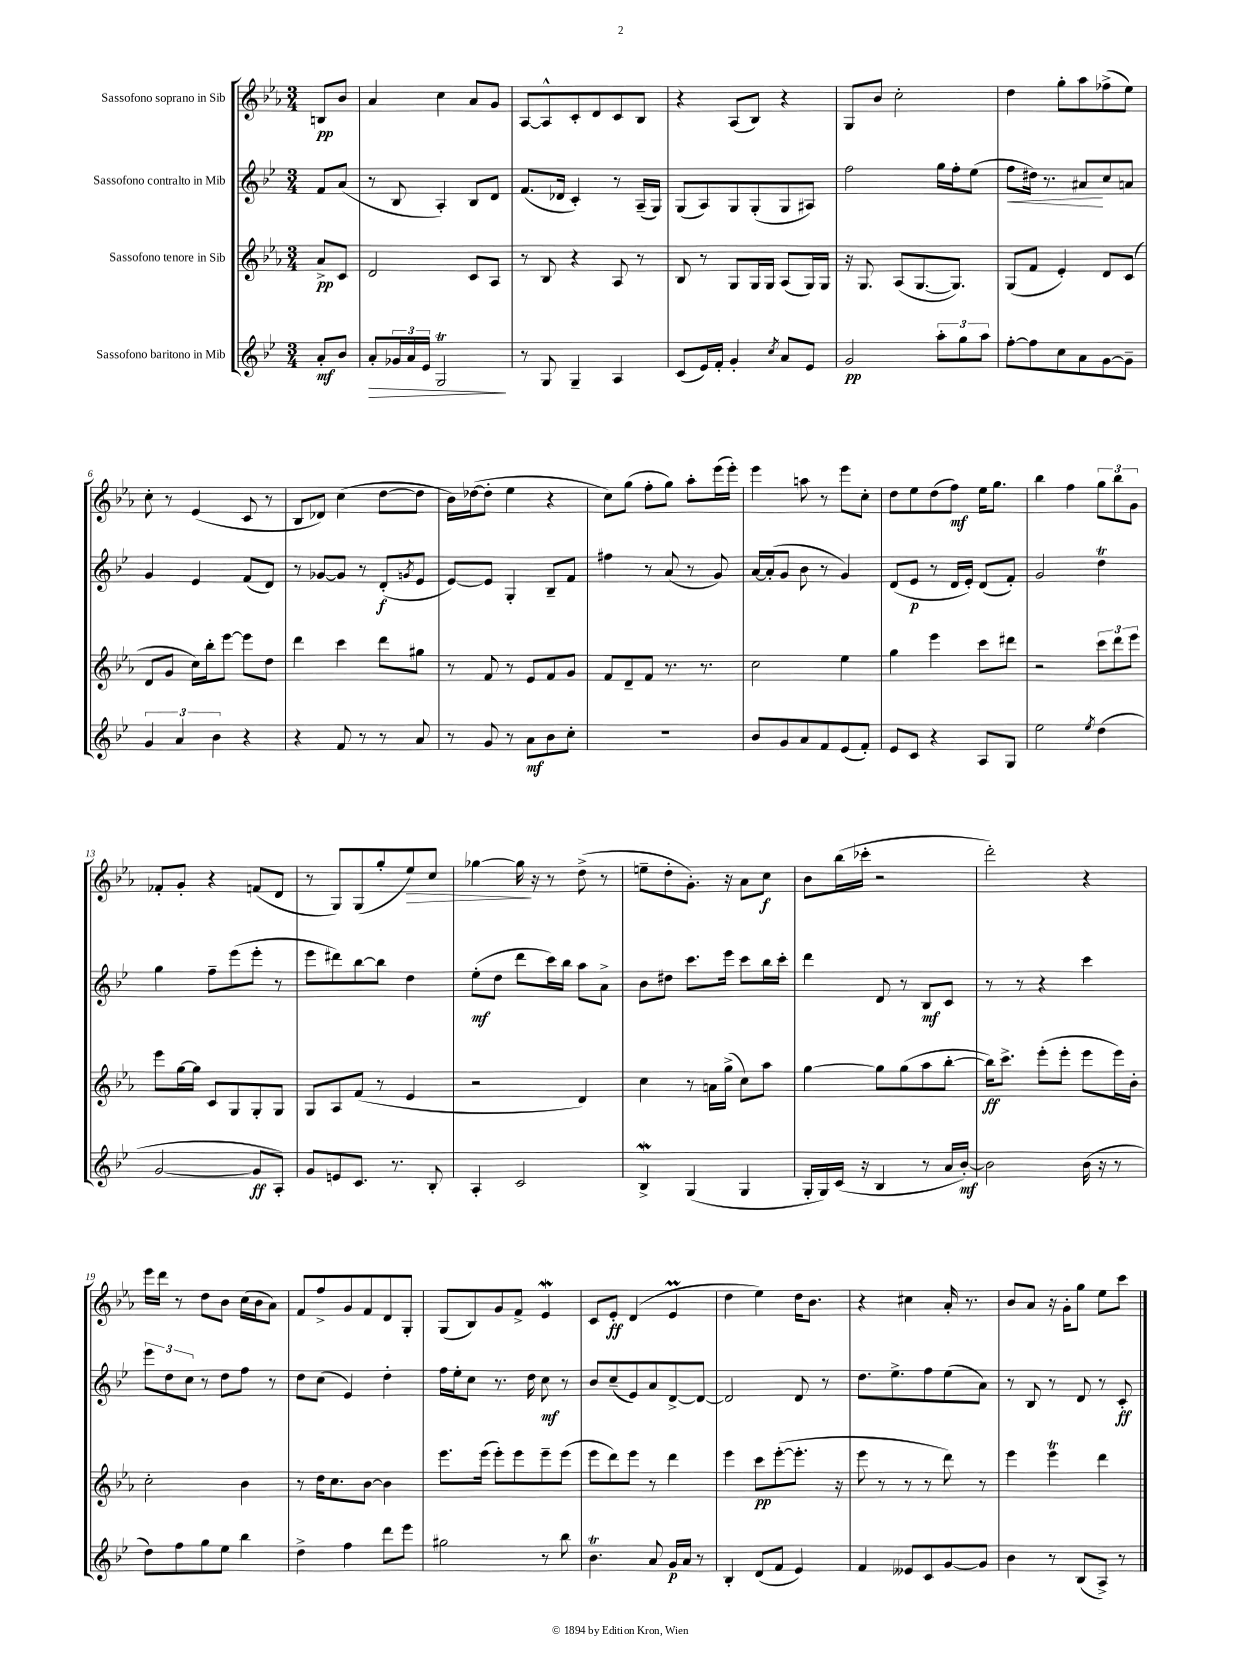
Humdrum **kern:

**kern	**dynam	**kern	**dynam	**kern	**dynam	**kern	**dynam
*part4	*part4	*part3	*part3	*part2	*part2	*part1	*part1
*staff4	*staff4	*staff3	*staff3	*staff2	*staff2	*staff1	*staff1
*I"Sassofono baritono in Mib	*	*I"Sassofono tenore in Sib	*	*I"Sassofono contralto in Mib	*	*I"Sassofono soprano in Sib	*
*clefG2	*	*clefG2	*	*clefG2	*	*clefG2	*
*k[b-e-]	*	*k[b-e-a-]	*	*k[b-e-]	*	*k[b-e-a-]	*
*M3/4	*	*M3/4	*	*M3/4	*	*M3/4	*
=	=	=	=	=	=	=	=
8a'/L	mf	8a-^/L	pp	8f/L	.	8Bn/L	pp
8b-/J	.	8c/J	.	(8a/J	.	8b-/J	.
=1	=1	=1	=1	=1	=1	=1	=1
!	!LO:HP:b	!	!	!	!	!	!
8a'/L	>	2d/	.	8r	.	4a-/	.
24g-X/L	.	.	.	8B-/	.	.	.
24a/	.	.	.	.	.	.	.
24e-/JJ	.	.	.	.	.	.	.
2GT/	.	.	.	4A'/)	.	4cc\	.
.	.	8c/L	.	8B-/L	.	8a-/L	.
.	.	8A-/J	.	8d/J	.	8g/J	.
.	]	.	.	.	.	.	.
=2	=2	=2	=2	=2	=2	=2	=2
8r	.	8r	.	(8.f/L	.	[8A-/L	.
8G/	.	8B-/	.	.	.	8A-^^/]	.
.	.	.	.	16d-X/Jk	.	.	.
4G~/	.	4r	.	4c'/)	.	8c'/	.
.	.	.	.	.	.	8d/	.
4A/	.	8A-/	.	8r	.	8c/	.
.	.	8r	.	(16A~/LL	.	8B-/J	.
.	.	.	.	16G/JJ)	.	.	.
=3	=3	=3	=3	=3	=3	=3	=3
(8c/L	.	8B-/	.	(8G/L	.	4r	.
16e-/L)	.	8r	.	8A/)	.	.	.
16f'/JJ	.	.	.	.	.	.	.
4g'/	.	8G/L	.	8G/	.	(8A-/L	.
.	.	16G/L	.	(8G'/	.	8B-/J)	.
.	.	16G/JJ	.	.	.	.	.
8qcc/	.	.	.	.	.	.	.
8a/L	.	(8A-/L	.	8G/	.	4r	.
8e-/J	.	16G/L)	.	8A#X/J)	.	.	.
.	.	16G/JJ	.	.	.	.	.
=4	=4	=4	=4	=4	=4	=4	=4
2g/	pp	16r	.	2ff\	.	8G/L	.
.	.	8.G/	.	.	.	.	.
.	.	.	.	.	.	8b-/J	.
.	.	(8A-/L	.	.	.	2cc'\	.
.	.	[8.G/	.	.	.	.	.
12aa'\L	.	.	.	16gg\LL	.	.	.
.	.	8.G/J])	.	16ff'\J	.	.	.
12gg\	.	.	.	.	.	.	.
.	.	.	.	(8ee-\J	.	.	.
12aa\J	.	.	.	.	.	.	.
=5	=5	=5	=5	=5	=5	=5	=5
!	!	!	!	!	!LO:HP:b	!	!
[8ff'\L	.	(8G/L	.	8ff\L	<	4dd\	.
8ff\]	.	8f/J	.	16dd#X\Jk)	.	.	.
.	.	.	.	8.r	.	.	.
8cc\	.	4e-'/)	.	.	.	8gg'\L	.
8a\	.	.	.	8a#X/L	.	8aa-\	.
[8g\	.	8d/L	.	8cc/	[	(8ff-X^\	.
8g~\J]	.	(8c/J	.	8an/J	.	8ee-\J)	.
!!LO:LB:g=z
=6	=6	=6	=6	=6	=6	=6	=6
6g/	.	8d/L	.	4g/	.	8cc'\	.
.	.	8g/J	.	.	.	8r	.
6a/	.	.	.	.	.	.	.
.	.	16cc\LL)	.	4e-/	.	(4e-/	.
.	.	16bb-'\J	.	.	.	.	.
6b-\	.	.	.	.	.	.	.
.	.	[8eee-\J	.	.	.	.	.
4r	.	8eee-\L]	.	(8f/L	.	8c/	.
.	.	8dd\J	.	8d/J)	.	8r	.
=7	=7	=7	=7	=7	=7	=7	=7
4r	.	4ddd\	.	8r	.	8B-/L	.
.	.	.	.	[8g-X/L	.	8d-X/J)	.
8f/	.	4ccc\	.	8g-/J]	.	(4cc\	.
8r	.	.	.	8r	.	.	.
8r	.	8ddd\L	.	(8d'/L	f	[8dd\L	.
.	.	.	.	8qgn/	.	.	.
8a/	.	8gg#X\J	.	8e-/J	.	8dd\J]	.
=8	=8	=8	=8	=8	=8	=8	=8
8r	.	8r	.	[8e-/L)	.	16b-\LL)	.
.	.	.	.	.	.	([16dd-X\J	.
8g/	.	8f/	.	8e-/J]	.	8dd-'\J]	.
8r	.	8r	.	4G'/	.	4ee-\	.
8a\L	mf	8e-/L	.	.	.	.	.
8b-\	.	8f/	.	8B-~/L	.	4r	.
8cc'\J	.	8g/J	.	8f/J	.	.	.
=9	=9	=9	=9	=9	=9	=9	=9
2.r	.	8f/L	.	4ff#X\	.	8cc\L)	.
.	.	8d~/	.	.	.	(8gg\J	.
.	.	8f/J	.	8r	.	8ff'\L	.
.	.	8.r	.	(8a/	.	8gg\J)	.
.	.	.	.	8r	.	8aa-'\L	.
.	.	8.r	.	.	.	.	.
.	.	.	.	8g/)	.	(16eee-\L	.
.	.	.	.	.	.	16eee-'\JJ)	.
=10	=10	=10	=10	=10	=10	=10	=10
8b-/L	.	2cc\	.	[16a/LL	.	4eee-\	.
.	.	.	.	(16a'/J]	.	.	.
8g/	.	.	.	8g/J	.	.	.
8a/	.	.	.	8b-\	.	8aan\	.
8f/	.	.	.	8r	.	8r	.
(8e-/	.	4ee-\	.	4g/)	.	8eee-\L	.
8f'/J)	.	.	.	.	.	8cc'\J	.
=11	=11	=11	=11	=11	=11	=11	=11
8e-/L	.	4gg\	.	(8d/L	.	8dd\L	.
8c/J	.	.	.	8e-/J	p	8ee-\	.
4r	.	4eee-\	.	8r	.	(8dd\	.
.	.	.	.	16d/LL	.	8ff\J)	mf
.	.	.	.	16e-'/JJ)	.	.	.
8A/L	.	8ccc\L	.	(8d/L	.	16ee-\KL	.
.	.	.	.	.	.	8.gg\J	.
8G/J	.	8ddd#X\J	.	8f'/J)	.	.	.
=12	=12	=12	=12	=12	=12	=12	=12
2ee-\	.	2r	.	2g/	.	4bb-\	.
.	.	.	.	.	.	4ff\	.
8qee-/	.	.	.	.	.	.	.
(4dd\	.	12ccc\L	.	4ddt\	.	12gg\L	.
.	.	12ddd\	.	.	.	12bb-\	.
.	.	12eee-\J	.	.	.	12g\J	.
!!LO:LB:g=z
=13	=13	=13	=13	=13	=13	=13	=13
[2g/	.	8eee-\L	.	4gg\	.	8f-X'/L	.
.	.	[16gg\L	.	.	.	8g'/J	.
.	.	16gg\JJ]	.	.	.	.	.
.	.	8c/L	.	8ff~\L	.	4r	.
.	.	8G/	.	(8eee-\	.	.	.
8g/L]	ff	8G'/	.	8eee-'\J	.	(8fn/L	.
8A'/J)	.	8G/J	.	8r	.	8d/J	.
=14	=14	=14	=14	=14	=14	=14	=14
8g/L	.	8G/L	.	8eee-\L	.	8r	.
8en/	.	8A-/	.	8ddd#X\)	.	8G/L)	.
8.c/J	.	(8f/J	.	[8bb-\	.	(8G/	.
.	.	8r	.	8bb-\J]	.	8gg'/	.
8.r	.	.	.	.	.	.	.
!	!	!	!	!	!	!	!LO:HP:b
.	.	4e-/	.	4dd\	.	8ee-/)	>
8B-'/	.	.	.	.	.	8cc/J	.
=15	=15	=15	=15	=15	=15	=15	=15
4A'/	.	2r	.	(8ee-'\L	mf	[4gg-X\	.
.	.	.	.	8dd\J	.	.	.
2c/	.	.	.	8ddd\L	.	16gg-\]	.
.	.	.	.	.	.	16r	]
.	.	.	.	16ccc\L)	.	8r	.
.	.	.	.	16bb-\JJ	.	.	.
.	.	4d/)	.	8aa\L	.	(8dd^\	.
.	.	.	.	8a^\J	.	8r	.
=16	=16	=16	=16	=16	=16	=16	=16
4B-w^/	.	4cc\	.	8b-\L	.	8een~\L	.
.	.	.	.	8dd#X\J	.	8dd'\	.
(4G/	.	8r	.	8.ccc\L	.	8.g'\J)	.
.	.	16an\LL	.	.	.	.	.
.	.	(16gg^\JJ	.	16eee-\Jk	.	16r	.
4G/	.	8cc\L)	.	8ccc\L	.	8a-\L	.
.	.	8aa-\J	.	16bb-\L	.	8cc\J	f
.	.	.	.	16ccc'\JJ	.	.	.
=17	=17	=17	=17	=17	=17	=17	=17
16G'/LL	.	[4gg\	.	4ddd\	.	8b-\L	.
16G/)	.	.	.	.	.	.	.
(16c/JJ	.	.	.	.	.	(16bb-\L	.
16r	.	.	.	.	.	16ccc-X'\JJ	.
4B-/	.	8gg\L]	.	8d/	.	2r	.
.	.	(8gg\	.	8r	.	.	.
8r	.	8aa-\	.	8B-/L	mf	.	.
16a/LL	.	[8bb-'\J	.	8c/J	.	.	.
[16b-'/JJ)	mf	.	.	.	.	.	.
=18	=18	=18	=18	=18	=18	=18	=18
2b-\]	.	16bb-\KL])	ff	8r	.	2ddd'\)	.
.	.	8.ccc^\J	.	.	.	.	.
.	.	.	.	8r	.	.	.
.	.	(8eee-'\L	.	4r	.	.	.
.	.	8eee-'\J	.	.	.	.	.
(16b-\	.	8eee-\L	.	4ccc\	.	4r	.
16r	.	.	.	.	.	.	.
8r	.	16eee-\L)	.	.	.	.	.
.	.	16b-'\JJ	.	.	.	.	.
!!LO:LB:g=z
=19	=19	=19	=19	=19	=19	=19	=19
8dd\L)	.	2cc'\	.	12eee-\L	.	16eee-\LL	.
.	.	.	.	.	.	16ddd\JJ	.
.	.	.	.	12dd\	.	.	.
8ff\	.	.	.	.	.	8r	.
.	.	.	.	12cc\J	.	.	.
8gg\	.	.	.	8r	.	8dd\L	.
8ee-\J	.	.	.	8dd\L	.	8b-\J	.
4bb-\	.	4b-\	.	8ff\J	.	(16cc\LL	.
.	.	.	.	.	.	16b-\J	.
.	.	.	.	8r	.	8a-\J)	.
=20	=20	=20	=20	=20	=20	=20	=20
4dd^\	.	8r	.	8dd\L	.	8f/L	.
.	.	16dd\KL	.	(8cc\J	.	8ff^/	.
.	.	8.cc\	.	.	.	.	.
4ff\	.	.	.	4e-/)	.	8g/	.
.	.	[8b-\J	.	.	.	8f/	.
8ddd\L	.	4b-\]	.	4dd'\	.	8d/	.
8eee-\J	.	.	.	.	.	8G'/J	.
=21	=21	=21	=21	=21	=21	=21	=21
2gg#X\	.	8.eee-\L	.	16ff\LL	.	(8G/L	.
.	.	.	.	16ee-'\J	.	.	.
.	.	.	.	8cc\J	.	8B-/)	.
.	.	(16eee-\Jk	.	.	.	.	.
.	.	8eee-'\L)	.	8.r	.	8g/	.
.	.	8eee-\	.	.	.	8f^/J	.
.	.	.	.	16dd\	.	.	.
8r	.	8eee-~\	.	8cc\	mf	4e-w/	.
8bb-\	.	(8eee-\J	.	8r	.	.	.
=22	=22	=22	=22	=22	=22	=22	=22
4.b-T\	.	8eee-\L	.	8b-/L	.	8c/L	.
.	.	8ddd\)	.	(8cc~/	.	8e-'/J	ff
.	.	8eee-\J	.	8e-/)	.	(4d/	.
8a/	.	8r	.	8a/	.	.	.
16g/LL	p	4ddd\	.	[8d^/	.	4e-M/	.
16a/JJ	.	.	.	.	.	.	.
8r	.	.	.	8d/J_	.	.	.
=23	=23	=23	=23	=23	=23	=23	=23
4B-'/	.	4eee-\	.	2d/]	.	4dd\	.
(8d/L	.	8ccc\L	pp	.	.	4ee-\)	.
8f/J	.	([8eee-'\	.	.	.	.	.
4e-/)	.	8.eee-'\J]	.	8d/	.	16dd\KL	.
.	.	.	.	.	.	8.b-\J	.
.	.	.	.	8r	.	.	.
.	.	16r	.	.	.	.	.
=24	=24	=24	=24	=24	=24	=24	=24
4f/	.	8eee-\	.	8.dd\L	.	4r	.
.	.	8r	.	.	.	.	.
.	.	.	.	8.ee-^\	.	.	.
8e--X/L	.	8r	.	.	.	4cc#X\	.
8c/	.	8r	.	8ff\	.	.	.
[8g/	.	8ddd\)	.	(8ee-\	.	16a-'/	.
.	.	.	.	.	.	8.r	.
8g/J]	.	8r	.	8a\J)	.	.	.
=25	=25	=25	=25	=25	=25	=25	=25
4b-\	.	4eee-\	.	8r	.	8b-/L	.
.	.	.	.	8B-/	.	8a-/J	.
8r	.	4eee-T\	.	8r	.	16r	.
.	.	.	.	.	.	16g'\KL	.
(8B-/L	.	.	.	8d/	.	8gg\J	.
8A^/J)	.	4ddd\	.	8r	.	8ee-\L	.
8r	.	.	.	8c'/	ff	8ccc\J	.
==	==	==	==	==	==	==	==
*-	*-	*-	*-	*-	*-	*-	*-
